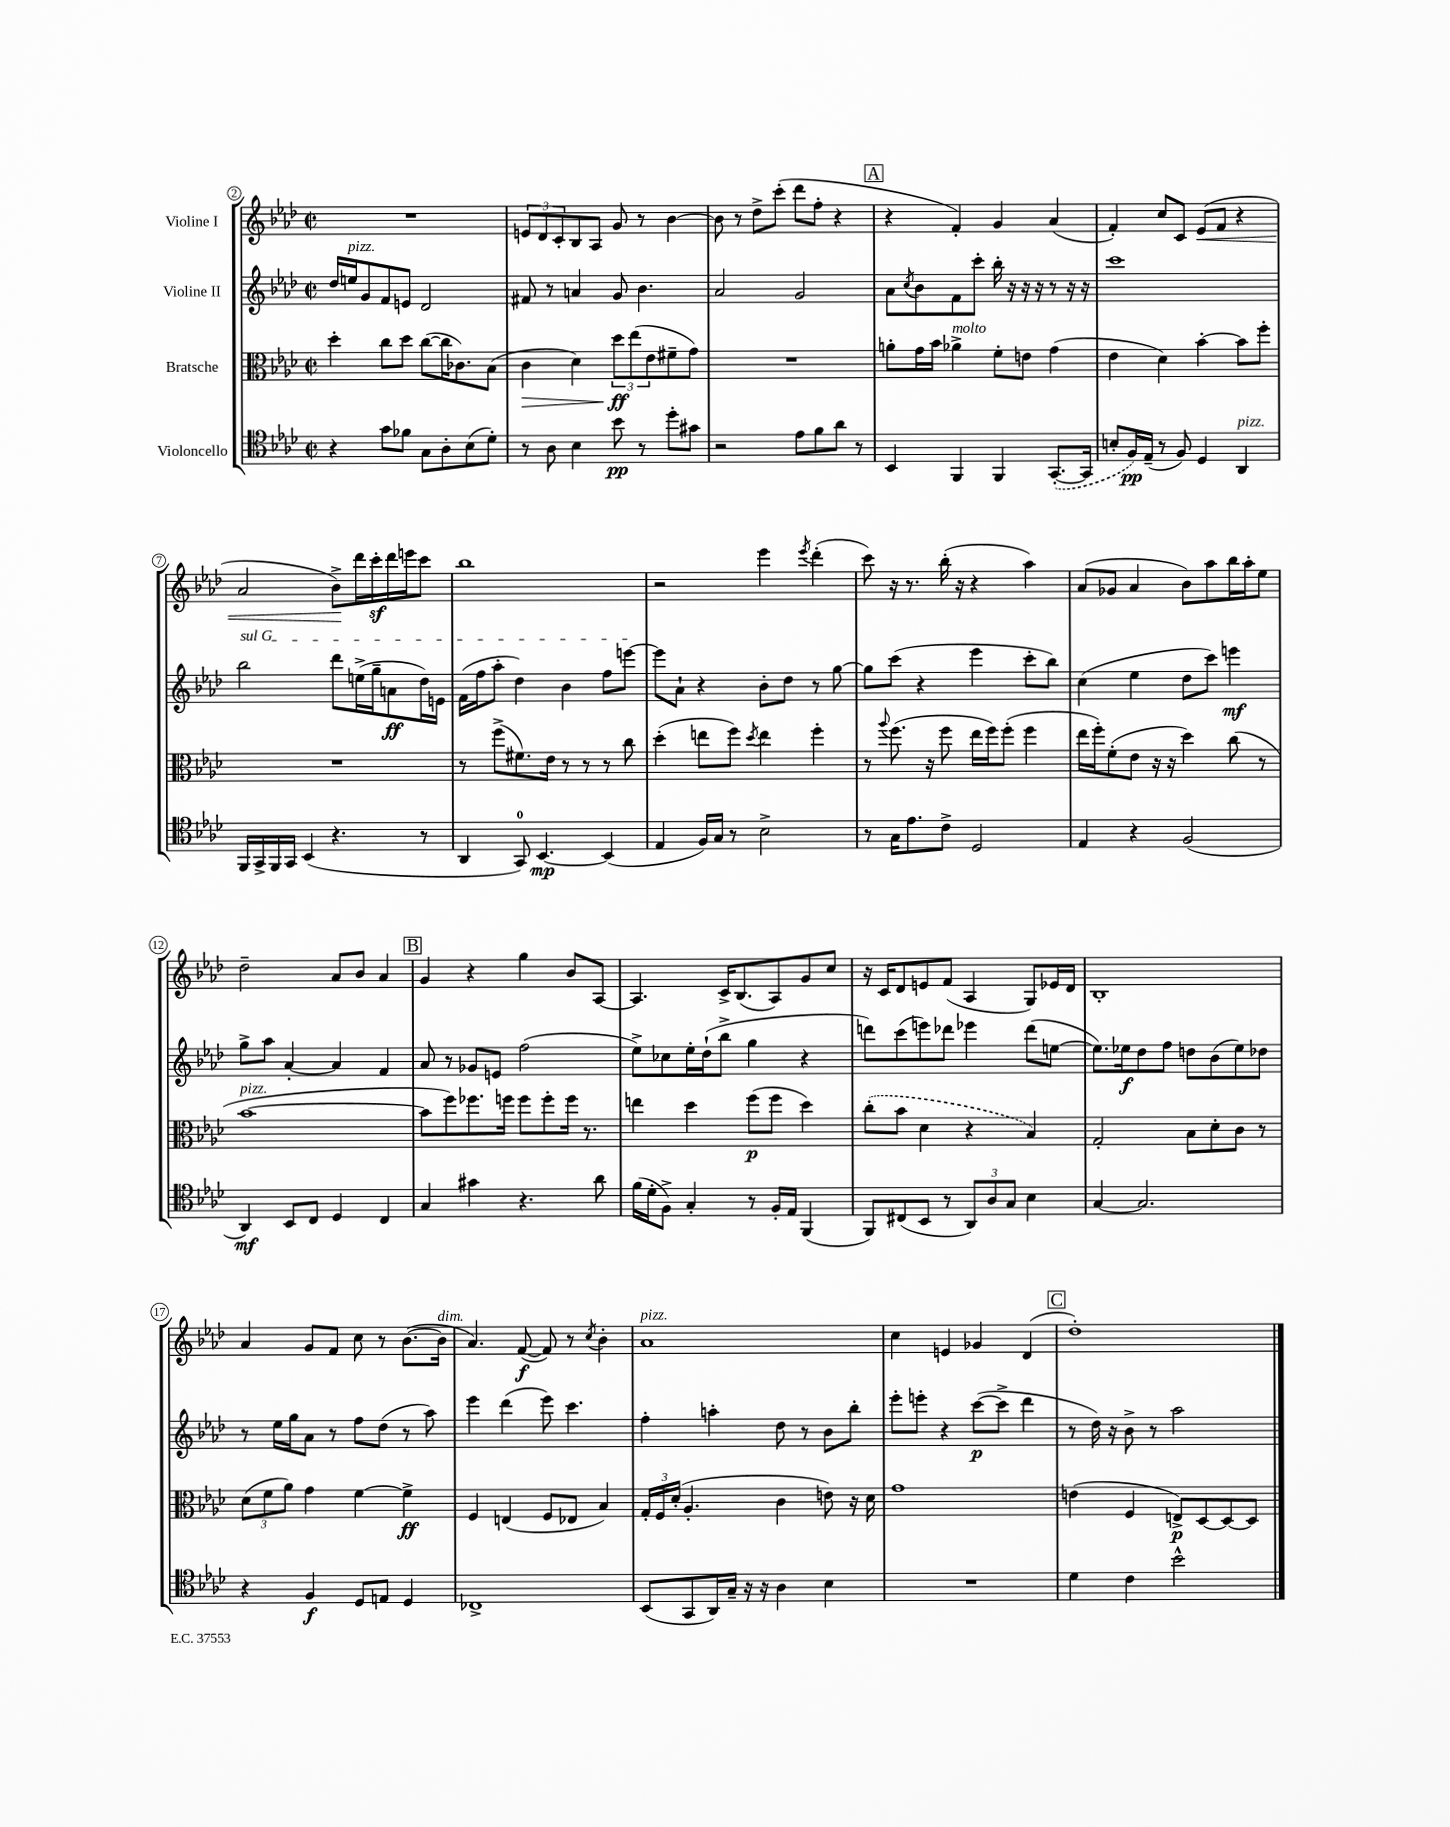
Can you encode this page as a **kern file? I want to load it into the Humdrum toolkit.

**kern	**dynam	**kern	**dynam	**kern	**dynam	**kern	**dynam
*part4	*part4	*part3	*part3	*part2	*part2	*part1	*part1
*staff4	*staff4	*staff3	*staff3	*staff2	*staff2	*staff1	*staff1
*I"Violoncello	*	*I"Bratsche	*	*I"Violine II	*	*I"Violine I	*
*clefC4	*	*clefC3	*	*clefG2	*	*clefG2	*
*k[b-e-a-d-]	*	*k[b-e-a-d-]	*	*k[b-e-a-d-]	*	*k[b-e-a-d-]	*
*M2/2	*	*M2/2	*	*M2/2	*	*M2/2	*
*met(c|)	*	*met(c|)	*	*met(c|)	*	*met(c|)	*
=2	=2	=2	=2	=2	=2	=2	=2
4r	.	4dd-'\	.	16dd-/LL	.	1r	.
!	!	!	!	!LO:TX:a:i:t=pizz.	!	!	!
.	.	.	.	16een/J	.	.	.
.	.	.	.	8g/	.	.	.
8g\L	.	8cc\L	.	8f/	.	.	.
8f-X\J	.	8dd-\J	.	8en/J	.	.	.
8G\L	.	([8cc\L	.	2d-/	.	.	.
8A-'\	.	16cc\K]	.	.	.	.	.
.	.	8.c-X\)	.	.	.	.	.
(8B-\	.	.	.	.	.	.	.
8d-'\J)	.	(8B-\J	.	.	.	.	.
=3	=3	=3	=3	=3	=3	=3	=3
!	!	!	!LO:HP:b	!	!	!	!
8r	.	4c\	>	8f#X/	.	12en/L	.
.	.	.	.	.	.	12d-/	.
8A-\	.	.	.	8r	.	.	.
.	.	.	.	.	.	12c'/	.
4B-\	.	4d-\)	.	4an/	.	8B-/	.
.	.	.	.	.	.	8A-/J	.
8b-\	pp	12dd-\L	ff	8g/	.	8g/	.
.	.	(12ee-\	]	.	.	.	.
8r	.	.	.	4.b-\	.	8r	.
.	.	12e-\	.	.	.	.	.
8dd-'\L	.	8f#X~\	.	.	.	[4b-\	.
8g#X\J	.	8g\J)	.	.	.	.	.
=4	=4	=4	=4	=4	=4	=4	=4
2r	.	1r	.	2a-/	.	8b-\]	.
.	.	.	.	.	.	8r	.
.	.	.	.	.	.	8dd-^\L	.
.	.	.	.	.	.	(8ccc'\J	.
8e-\L	.	.	.	2g/	.	8ddd-\L	.
8f\	.	.	.	.	.	8ff'\J	.
8a-\J	.	.	.	.	.	4r	.
8r	.	.	.	.	.	.	.
!!LO:REH:place=s1:t=A
=5	=5	=5	=5	=5	=5	=5	=5
4BB-/	.	8an'\L	.	8a-\L	.	4r	.
.	.	.	.	8qcc/	.	.	.
.	.	16g\L	.	8b-\	.	.	.
.	.	16b-\JJ	.	.	.	.	.
!	!	!LO:TX:a:i:t=molto	!	!	!	!	!
4FF/	.	4a-X^\	.	8f\	.	4f'/)	.
.	.	.	.	8ccc'\J	.	.	.
4FF/	.	8f'\L	.	16bb-'\	.	4g/	.
.	.	.	.	16r	.	.	.
.	.	8en\J	.	16r	.	.	.
.	.	.	.	16r	.	.	.
([8.GG'/L	.	(4g\	.	8r	.	(4a-/	.
.	.	.	.	16r	.	.	.
16GG/Jk]	.	.	.	16r	.	.	.
=6	=6	=6	=6	=6	=6	=6	=6
8Bn'/L	.	4e-\	.	1ccc	.	4f'/)	.
16F/L)	pp	.	.	.	.	.	.
(16E-~/JJ	.	.	.	.	.	.	.
8r	.	4d-\)	.	.	.	8cc/L	.
8F/)	.	.	.	.	.	8c/J	.
!	!	!	!	!	!	!	!LO:HP:b
4D-/	.	[4b-'\	.	.	.	(8e-/L	<
.	.	.	.	.	.	8f/J	.
!LO:TX:a:i:t=pizz.	!	!	!	!	!	!	!
4AA-/	.	8b-\L]	.	.	.	4r	.
.	.	8ff'\J	.	.	.	.	.
!!LO:LB:g=z
=7	=7	=7	=7	=7	=7	=7	=7
!	!	!	!	!LO:TX:a:i:t=sul G	!	!	!
16FF/LL	.	1r	.	2bb-\	.	2a-/	.
16GG^/	.	.	.	.	.	.	.
16FF/	.	.	.	.	.	.	.
16GG/JJ	.	.	.	.	.	.	.
(4BB-/	.	.	.	.	.	.	.
4.r	.	.	.	8ddd-\L	.	8b-^\L)	.
.	.	.	.	(16een^\L	.	16ddd-\L	[
.	.	.	.	16gg~\J	.	16cccz'\	.
.	.	.	.	8an\	ff	16ddd-\	.
.	.	.	.	.	.	16eeen\J	.
8r	.	.	.	16dd-\L)	.	8ccc\J	.
.	.	.	.	16en\JJ	.	.	.
=8	=8	=8	=8	=8	=8	=8	=8
4AA-/	.	8r	.	(16f\LL	.	1bb-	.
.	.	.	.	16ff\J	.	.	.
.	.	(8ff^\L	.	8aa-'\J	.	.	.
8GG/)	.	8.f#X\)	.	4dd-\)	.	.	.
[4.BB-/	mp	.	.	.	.	.	.
.	.	16e-\Jk	.	.	.	.	.
.	.	8r	.	4b-\	.	.	.
.	.	8r	.	.	.	.	.
(4BB-/]	.	8r	.	8ff\L	.	.	.
.	.	8cc\	.	[8eeen\J	.	.	.
=9	=9	=9	=9	=9	=9	=9	=9
4E-/	.	(4dd-'\	.	8eee\L]	.	2r	.
.	.	.	.	8a-`\J	.	.	.
16F/LL)	.	8een\L	.	4r	.	.	.
16G/JJ	.	.	.	.	.	.	.
8r	.	8ff\J)	.	.	.	.	.
.	.	8qdd-/	.	.	.	.	.
2B-^\	.	4ee\	.	8b-'\L	.	4eee-\	.
.	.	.	.	8dd-\J	.	.	.
.	.	.	.	.	.	8qeee-/	.
.	.	4ff'\	.	8r	.	(4ddd-'\	.
.	.	.	.	[8gg\	.	.	.
=10	=10	=10	=10	=10	=10	=10	=10
8r	.	8r	.	8gg\L]	.	8ccc\)	.
.	.	8qqaa-/	.	.	.	.	.
16G\KL	.	(8.ff\	.	(8ccc\J	.	16r	.
8.e-\	.	.	.	.	.	8.r	.
.	.	.	.	4r	.	.	.
.	.	16r	.	.	.	.	.
8c^\J	.	8ff\	.	.	.	(16bb-'\	.
.	.	.	.	.	.	16r	.
2D-/	.	16ee-\LL	.	4eee-\	.	4r	.
.	.	16ff\J)	.	.	.	.	.
.	.	(8ff'\J	.	.	.	.	.
.	.	4ff\	.	8ccc'\L	.	4aa-\)	.
.	.	.	.	8bb-\J)	.	.	.
=11	=11	=11	=11	=11	=11	=11	=11
4E-/	.	16ee-\LL	.	(4cc\	.	(8a-/L	.
.	.	16ff'\J)	.	.	.	.	.
.	.	(8f'\	.	.	.	8g-X/J	.
4r	.	8e-\J	.	4ee-\	.	4a-/	.
.	.	16r	.	.	.	.	.
.	.	16r	.	.	.	.	.
(2F/	.	4dd-\)	.	8dd-\L	.	8b-\L)	.
.	.	.	.	8ccc\J)	.	8aa-\	.
.	.	(8cc\	.	4eeen\	mf	16bb-\L	.
.	.	.	.	.	.	16aa-'\J	.
.	.	8r	.	.	.	8ee-\J	.
!!LO:LB:g=z
=12	=12	=12	=12	=12	=12	=12	=12
!	!	!LO:TX:a:i:t=pizz.	!	!	!	!	!
4AA-/)	mf	[1b-	.	8gg^\L	.	2dd-~\	.
.	.	.	.	8aa-\J	.	.	.
8BB-/L	.	.	.	[4a-'/	.	.	.
8C/J	.	.	.	.	.	.	.
4D-/	.	.	.	4a-/]	.	8a-/L	.
.	.	.	.	.	.	8b-/J	.
4C/	.	.	.	4f/	.	4a-/	.
!!LO:REH:place=s1:t=B
=13	=13	=13	=13	=13	=13	=13	=13
4G/	.	8b-\L]	.	8a-/	.	4g/	.
.	.	8ff\)	.	8r	.	.	.
4g#X\	.	8.ff-X\	.	8g-X/L	.	4r	.
.	.	.	.	8en/J	.	.	.
.	.	16ffn\Jk	.	.	.	.	.
4.r	.	8ff\L	.	(2ff\	.	4gg\	.
.	.	8ff'\	.	.	.	.	.
.	.	16ff\Jk	.	.	.	8b-/L	.
.	.	8.r	.	.	.	.	.
8a-\	.	.	.	.	.	[8A-/J	.
=14	=14	=14	=14	=14	=14	=14	=14
(16f\LL	.	4een\	.	8ee-^\L)	.	4.A-/]	.
16d-'\J	.	.	.	.	.	.	.
8F^\J)	.	.	.	8cc-X\	.	.	.
4G'/	.	4dd-\	.	16ee-'\L	.	.	.
.	.	.	.	(16dd-`\J	.	.	.
.	.	.	.	8bb-^\J	.	16c^/KL	.
.	.	.	.	.	.	(8.B-/	.
8r	.	(8ff\L	p	4gg\	.	.	.
16F'/LL	.	8ff\J	.	.	.	8A-/)	.
16E-/JJ	.	.	.	.	.	.	.
(4FF/	.	4dd-\)	.	4r	.	8g/	.
.	.	.	.	.	.	8cc/J	.
=15	=15	=15	=15	=15	=15	=15	=15
8FF/L)	.	(8cc'\L	.	8dddn\L)	.	16r	.
.	.	.	.	.	.	16c/KL	.
(8C#X/	.	8b-\J	.	(8ccc\	.	8d-/	.
8BB-/J	.	4d-\	.	8eeen\)	.	8en/	.
8r	.	.	.	8ddd-X\J	.	(8f/J	.
12AA-/L)	.	4r	.	4eee-X\	.	4A-/	.
12A-/	.	.	.	.	.	.	.
12G/J	.	.	.	.	.	.	.
4B-\	.	4B-/)	.	(8ddd-\L	.	8G/L)	.
.	.	.	.	[8een\J	.	16e-X/L	.
.	.	.	.	.	.	16d-/JJ	.
=16	=16	=16	=16	=16	=16	=16	=16
[4G/	.	2G'/	.	8.ee\L])	.	1B-'	.
.	.	.	.	16ee-X\k	f	.	.
2.G/]	.	.	.	8dd-\	.	.	.
.	.	.	.	8ff\J	.	.	.
.	.	8B-\L	.	8ddn\L	.	.	.
.	.	8d-'\	.	(8b-\	.	.	.
.	.	8c\J	.	8ee-\)	.	.	.
.	.	8r	.	8dd-X\J	.	.	.
!!LO:LB:g=z
=17	=17	=17	=17	=17	=17	=17	=17
4r	.	(12d-\L	.	8r	.	4a-/	.
.	.	12f\	.	.	.	.	.
.	.	.	.	16ee-\LL	.	.	.
.	.	12a-\J)	.	.	.	.	.
.	.	.	.	16gg\J	.	.	.
4F/	f	4g\	.	8a-\J	.	8g/L	.
.	.	.	.	8r	.	8f/J	.
8D-/L	.	[4f\	.	8ff\L	.	8cc\	.
8En/J	.	.	.	(8dd-\J	.	8r	.
4D-/	.	4f^\]	ff	8r	.	([8.b-\L	.
.	.	.	.	8aa-\)	.	.	.
!	!	!	!	!	!	!LO:TX:a:i:t=dim.	!
.	.	.	.	.	.	16b-\Jk]	.
=18	=18	=18	=18	=18	=18	=18	=18
1C-X^	.	4F/	.	4eee-\	.	4.a-/)	.
.	.	(4En/	.	(4ddd-\	.	.	.
.	.	.	.	.	.	([8f/	f
.	.	8F/L	.	8eee-\)	.	8f/])	.
.	.	8E-X/J	.	4.ccc\	.	8r	.
.	.	.	.	.	.	8qcc/	.
.	.	4B-/)	.	.	.	4b-'\	.
=19	=19	=19	=19	=19	=19	=19	=19
!	!	!	!	!	!	!LO:TX:a:i:t=pizz.	!
(8BB-/L	.	24G'/LL	.	4ff'\	.	1a-	.
.	.	24F/	.	.	.	.	.
.	.	(24d-'/JJ	.	.	.	.	.
8GG/	.	4.A-'/	.	.	.	.	.
16AA-/L)	.	.	.	4aan'\	.	.	.
16G~/JJ	.	.	.	.	.	.	.
16r	.	.	.	.	.	.	.
16r	.	.	.	.	.	.	.
4A-\	.	4c\	.	8dd-\	.	.	.
.	.	.	.	8r	.	.	.
4B-\	.	8en\)	.	8b-\L	.	.	.
.	.	16r	.	8bb-'\J	.	.	.
.	.	16d-\	.	.	.	.	.
=20	=20	=20	=20	=20	=20	=20	=20
1r	.	1g	.	8eee-'\L	.	4cc\	.
.	.	.	.	8eeen'\J	.	.	.
.	.	.	.	4r	.	4en/	.
.	.	.	.	([8ccc\L	p	4g-X/	.
.	.	.	.	8ccc^\J]	.	.	.
.	.	.	.	4ddd-\	.	(4d-/	.
!!LO:REH:place=s1:t=C
=21	=21	=21	=21	=21	=21	=21	=21
4d-\	.	(4en\	.	8r	.	1dd-')	.
.	.	.	.	16dd-\)	.	.	.
.	.	.	.	16r	.	.	.
4c\	.	4F/	.	8b-^\	.	.	.
.	.	.	.	8r	.	.	.
2b-^^\	.	8En^/L)	p	2aa-\	.	.	.
.	.	[8D-/	.	.	.	.	.
.	.	8D-/_	.	.	.	.	.
.	.	8D-/J]	.	.	.	.	.
==	==	==	==	==	==	==	==
*-	*-	*-	*-	*-	*-	*-	*-
